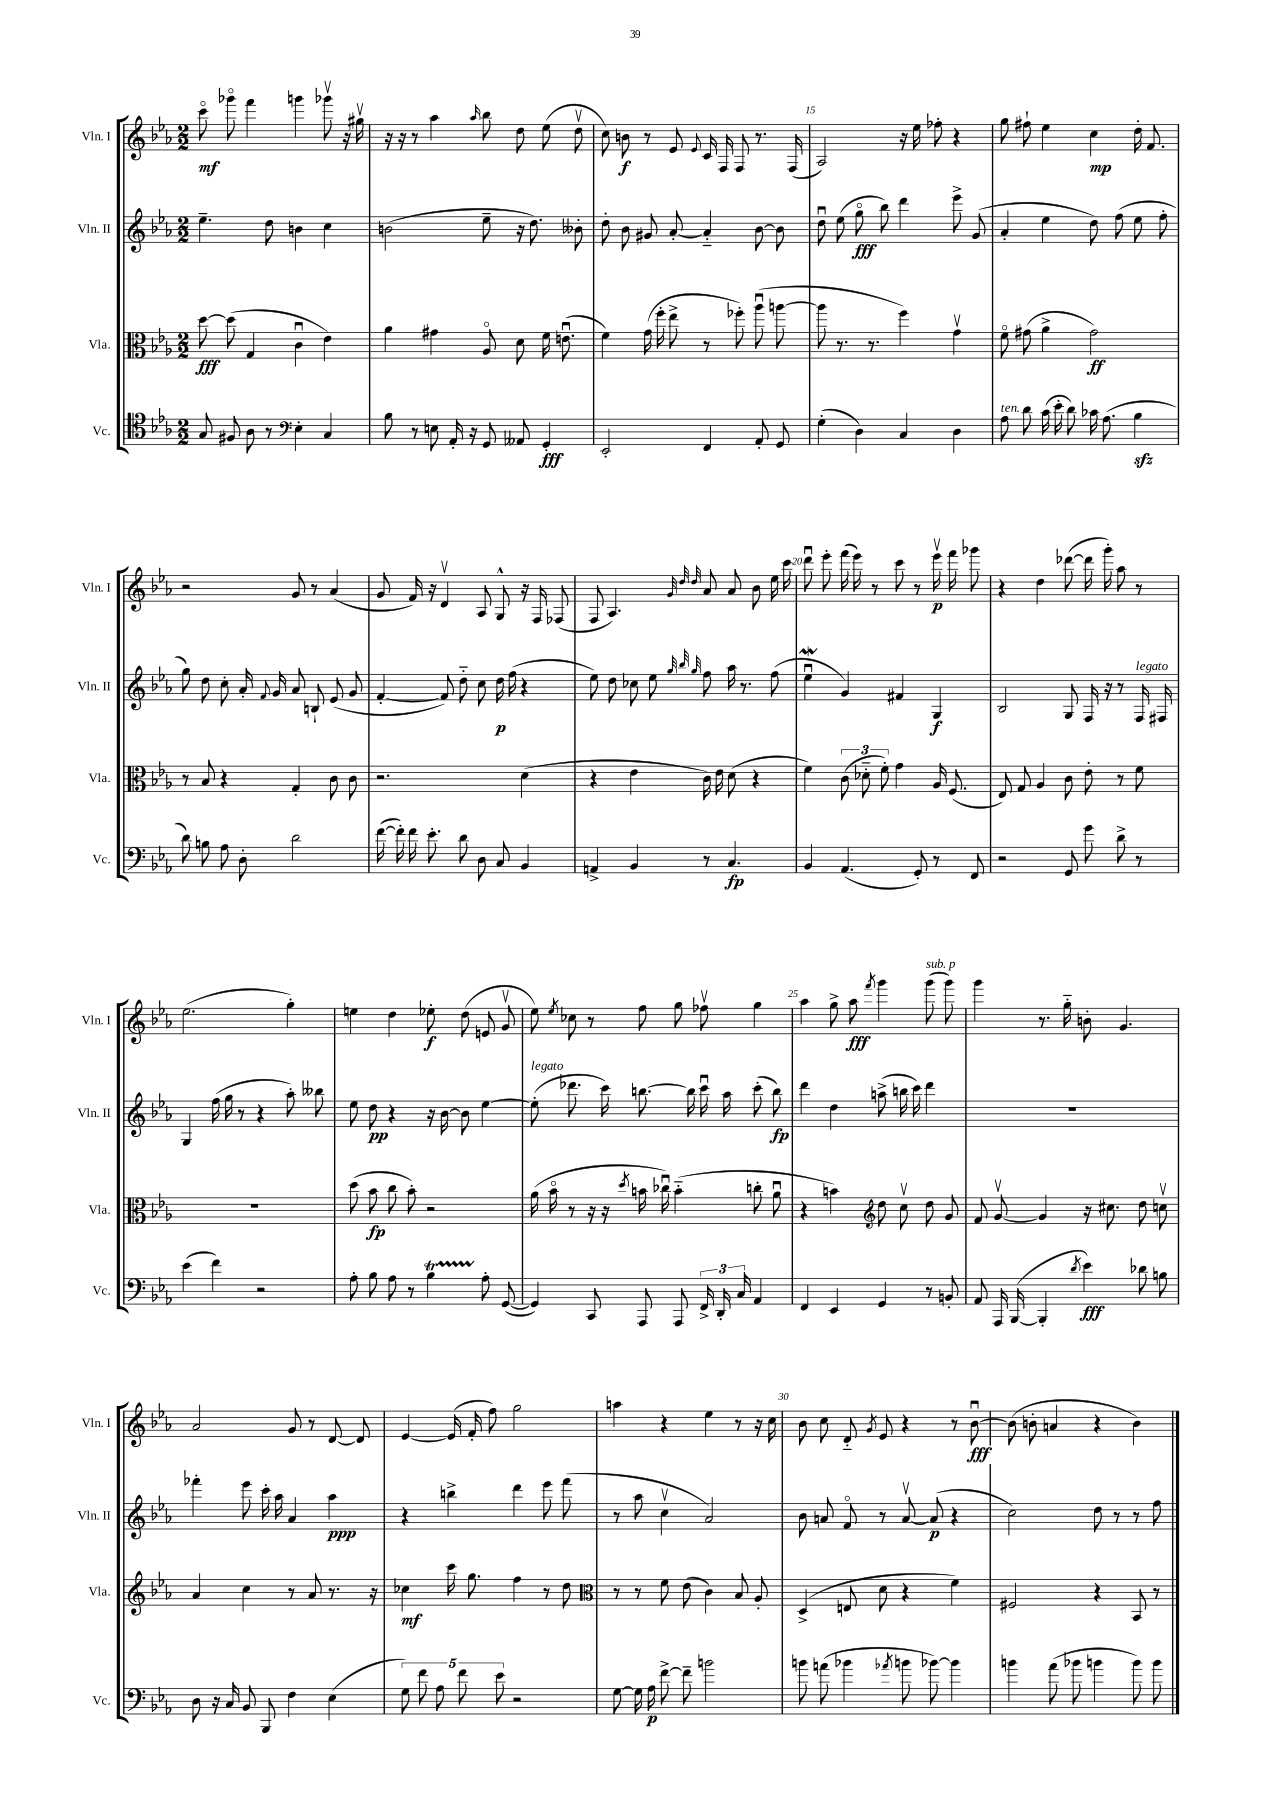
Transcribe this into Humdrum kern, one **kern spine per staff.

**kern	**kern	**kern	**kern
*staff4	*staff3	*staff2	*staff1
*clefC4	*clefC3	*clefG2	*clefG2
*k[b-e-a-]	*k[b-e-a-]	*k[b-e-a-]	*k[b-e-a-]
*M2/2	*M2/2	*M2/2	*M2/2
8G	[8dd	4.ee-~	8ccco
8F#	(8dd]	.	8ggg-o
8A-	4G	.	4fff
8r	.	8dd	.
*clefF4	*	*	*
4E-'	4cu	4b	4ggg
4C	4e-)	4cc	8ggg-v
.	.	.	16r
.	.	.	16gg#v
=	=	=	=
8B-	4a-	(2b	16r
.	.	.	16r
8r	.	.	8r
8E	4g#	.	4aa-
16AA-'	.	.	.
16r	.	.	.
.	.	.	16qqaa-
8GG	8A-o	8ee-~	8bb-
8AA--	8d	16r	8dd
.	.	8.dd)	.
4GG'	16f	.	(8ee-
.	(8.eu	.	.
.	.	8b--'	8ddv
=	=	=	=
2EE-'	4f)	8dd'	8cc)
.	.	8b-	8b
.	(16g	8g#	8r
.	16ff'	.	.
.	8ee-^	[8a-'	8e-
.	.	.	8qqe-
4FF	8r	4a-'~]	16c
.	.	.	16F
.	8ff-')	.	8F
8AA-'	(8aa-u	[8b-	8.r
8GG	[8aa	8b-]	.
.	.	.	(16F
=	=	=	=
(4G'	8aa]	8ddu	2A-)
.	8.r	(8ee-	.
4D)	.	8ggo	.
.	8.r	.	.
.	.	8bb-)	.
4C	4ff)	4ddd	16r
.	.	.	16ee-
.	.	.	8ff-'
4D	4gv	8eee-^	4r
.	.	(8g	.
=	=	=	=
8A-	8fo	4a-'	8gg
8d	(8g#	.	8ff#`
(16c	4a-^	4ee-	4ee-
16e-'	.	.	.
8d)	.	.	.
16c-	2g#)	8dd)	4cc
(8.A-	.	.	.
.	.	(8ff	.
4B-	.	8ee-	16dd'
.	.	.	8.f
.	.	8ff'	.
=	=	=	=
8d)	8r	8gg)	2r
8B	8B-	8dd	.
8A-	4r	8cc'	.
8D'	.	16a-'	.
.	.	8qqf	.
.	.	16g	.
2d	4G'	8a-	8g
.	.	8B`	8r
.	8c	(8e-	(4a-
.	8c	8g	.
=	=	=	=
([16f	2.r	[4f'	8g
16f'])	.	.	.
16f	.	.	16f)
8.e-'	.	.	16r
.	.	8f])	4dv
8d	.	8dd'~	.
8D	.	8cc	8A-
8C	.	16dd	8G^^
.	.	(16ff	.
4BB-	(4d	4r	16r
.	.	.	16F
.	.	.	(8F-
=	=	=	=
4AA^	4r	8ee-)	8F
.	.	8dd	4.A-)
4BB-	4e-	8cc-	.
.	.	8ee-	.
.	.	32qqgg	32qqg
.	.	32qqbb-	32qqdd
.	.	32qqgg	32qqdd
8r	16c)	8ff	8a-
.	16e-	.	.
4.C	(8d	16aa-	8a-
.	.	8.r	.
.	4r	.	8b-
.	.	(8ff	16ee-
.	.	.	16ccc
=	=	=	=
4BB-	4f)	4ee-u	8dddu
.	.	.	8eee-'
(4.AA-	(12c	4g)	(16fff
.	.	.	16eee-)
.	12d-'~	.	.
.	.	.	8r
.	12f')	.	.
.	4g	4f#	8ccc
8GG')	.	.	8r
8r	16A-	4G	16eee-v
.	(8.F	.	16fff
8FF	.	.	8ggg-
=	=	=	=
2r	8E-)	2B-	4r
.	8G	.	.
.	4A-	.	4dd
8GG	8c	8G	([8ddd-
8g	8e-'	16F	16ddd-]
.	.	16r	16ggg')
8d^	8r	8r	8aa-
8r	8f	16F	8r
.	.	16F#	.
=	=	=	=
(4e-	1r	4G	(2.ee-
4f)	.	(16ff	.
.	.	16gg	.
.	.	8r	.
2r	.	4r	.
.	.	8aa-')	4gg')
.	.	8bb--	.
=	=	=	=
8A-'	(8dd	8ee-	4ee
8B-	8b-	8dd	.
8A-	8cc	4r	4dd
8r	8b-')	.	.
4B-	2r	16r	8ee-'
.	.	[16b-	.
.	.	8b-]	(8dd
8A-'	.	[4ee-	8e
([8GG	.	.	8gv
=	=	=	=
4GG])	(16a-	(8ee-']	8ee-)
.	16b-o	.	.
.	.	.	8qee-
.	8r	8.ddd-	8cc-
8CC	16r	.	8r
.	16r	16ccc)	.
.	8qdd	.	.
8AAA-	16b	[8.bb	8ff
.	16cc-u)	.	.
8AAA-	(4b'~	.	8gg
.	.	16bb]	.
24FF^	.	16cccu	8ff-v
24DD'	.	.	.
.	.	16aa-	.
24C	.	.	.
4AA-	8cc'	(8ccc'	4gg
.	8a-u	8bb)	.
=	=	=	=
4FF	4r	4ddd	4aa-
4EE-	4b)	4dd	8gg^
.	.	.	8aa-
*	*clefG2	*	*
.	.	.	8qfff
4GG	8dd	(8aa^	4ggg
.	8ccv	16bb	.
.	.	16ccc)	.
8r	8dd	4ddd	(8ggg
8BB'	8g	.	8ggg)
=	=	=	=
8AA-	8f	1r	4ggg
16AAA-	[8gv	.	.
([16BBB-	.	.	.
4BBB-']	4g]	.	8.r
.	.	.	16gg'~
8qd	.	.	.
4e-)	16r	.	8b'
.	8.cc#	.	.
.	.	.	4.g
8d-	8dd	.	.
8B	8ccv	.	.
=	=	=	=
8D	4a-	4fff-'	2a-
16r	.	.	.
16C	.	.	.
8BB-	4cc	8eee-	.
8BBB-	.	16ccc'	.
.	.	16aa-	.
4F	8r	4a-	8g
.	8a-	.	8r
(4E-	8.r	4aa-	[8d
.	.	.	8d]
.	16r	.	.
=	=	=	=
10G)	4cc-	4r	[4e-
10f	.	.	.
10A-	.	.	.
.	16ccc	4bb^	(16e-]
10f	.	.	.
.	8.gg	.	16f'
.	.	.	8ff)
10e-	.	.	.
2r	4ff	4ddd	2gg
.	8r	8eee-	.
.	8dd	(8fff	.
=	=	=	=
*	*clefC3	*	*
[8G	8r	8r	4aa
16G]	8r	8aa-	.
16A-	.	.	.
[8f^	8f	4ccv	4r
8f~]	(8e-	.	.
2b	4c)	2a-)	4ee-
.	8B-	.	8r
.	8A-'	.	16r
.	.	.	16cc
=	=	=	=
8b	(4D^	8b-	8b-
(8a	.	8a	8cc
4b-	8E	8fo	8d'~
.	.	.	8qg
.	8d	8r	8e-
8qa-	.	.	.
8b	4r	[8av	4r
[8b-)	.	(8a]	.
4b-]	4f)	4r	8r
.	.	.	[8b-u
=	=	=	=
4b	2F#	2cc)	(8b-]
.	.	.	8b'
(8a-	.	.	4a
8b-	.	.	.
4b	4r	8dd	4r
.	.	8r	.
8b)	8BB-	8r	4b)
8b	8r	8ff	.
==	==	==	==
*-	*-	*-	*-
